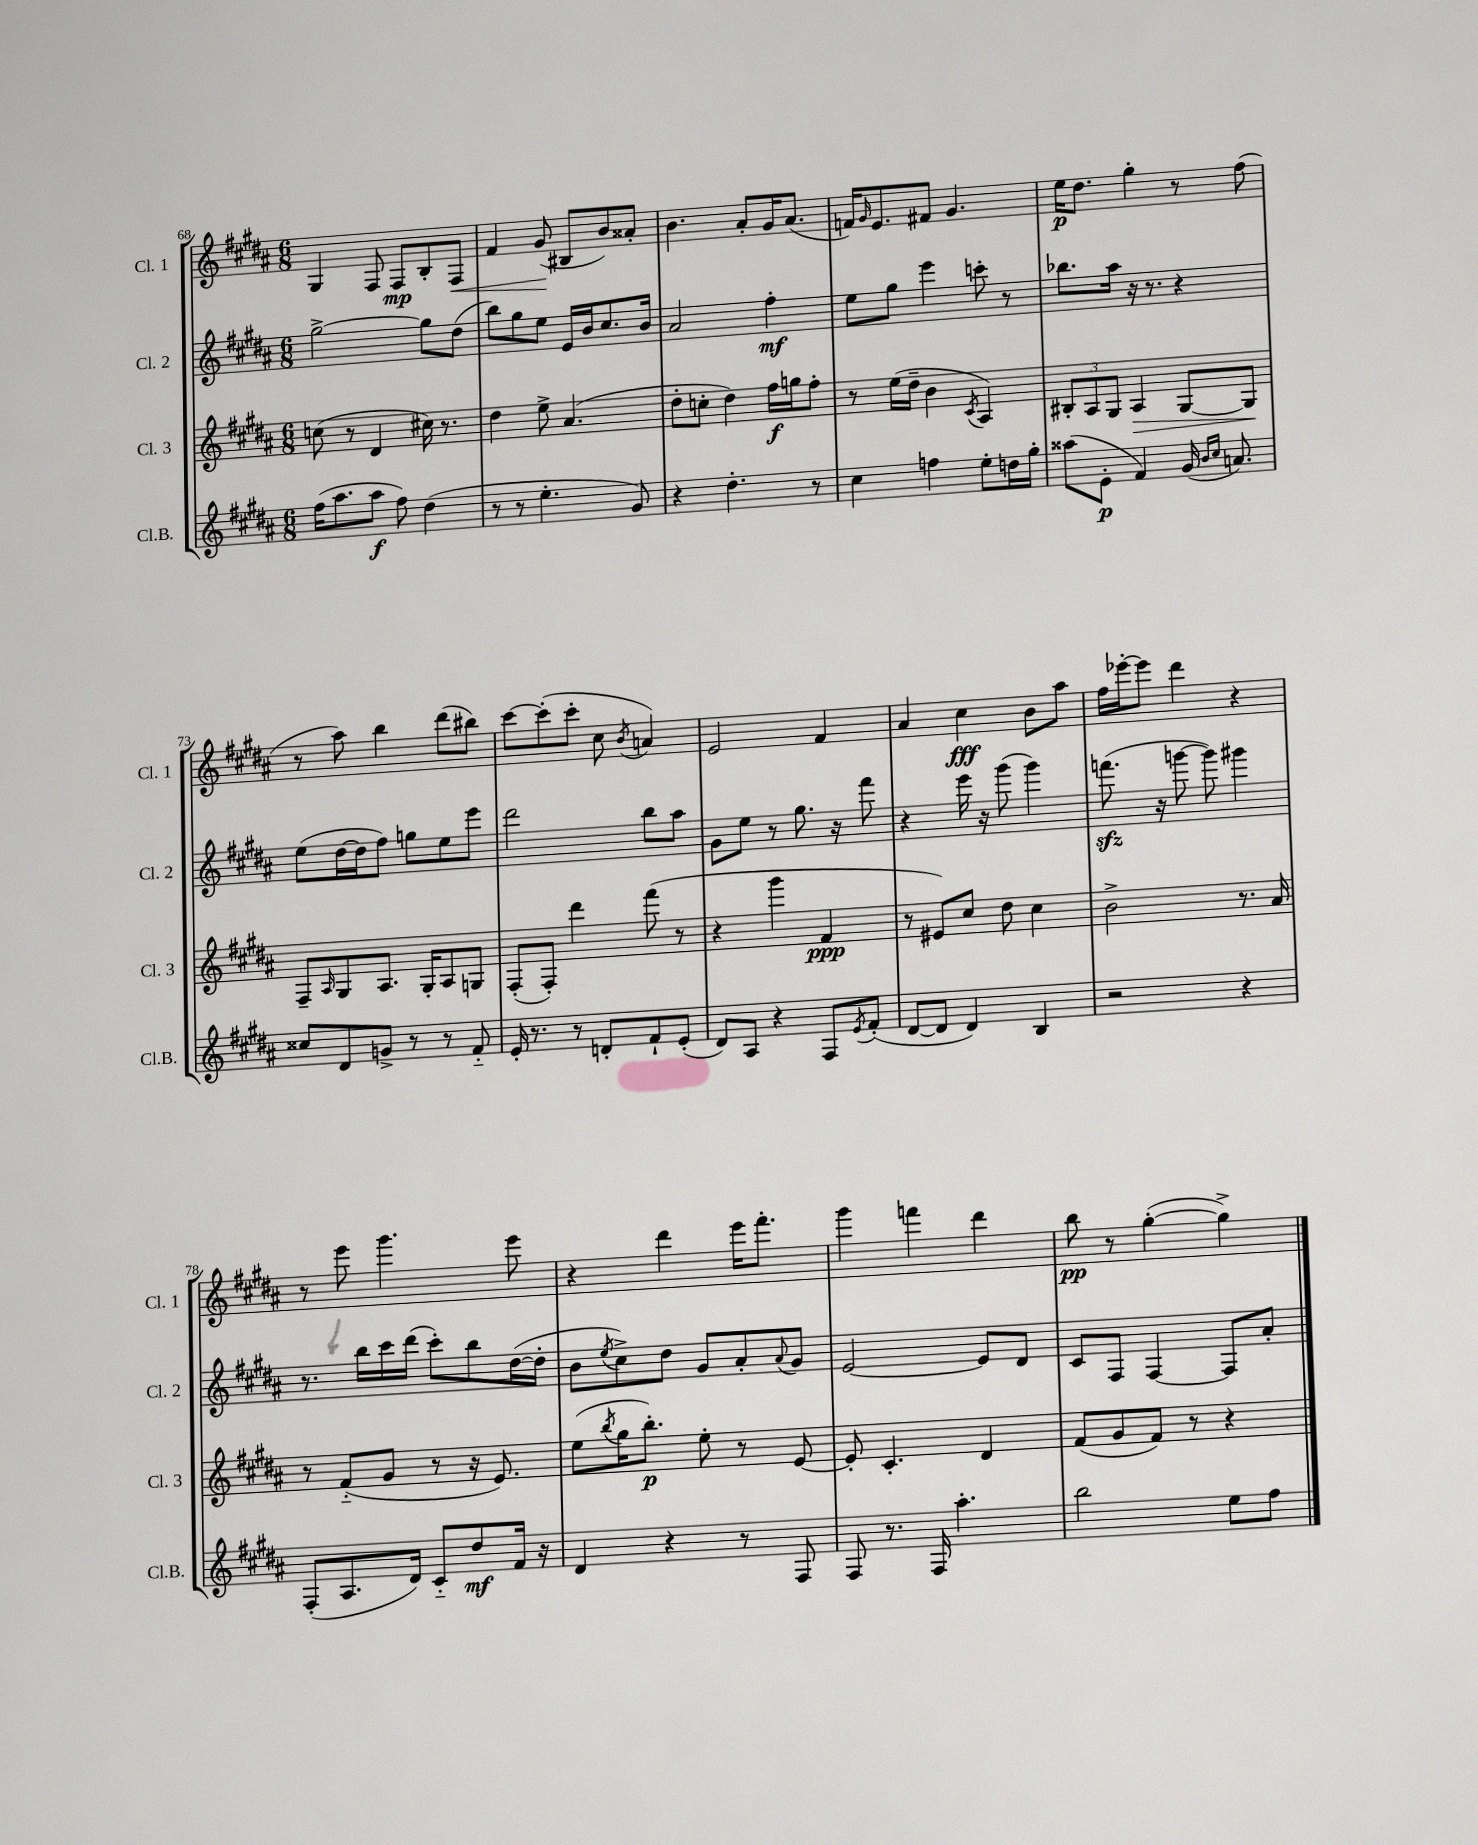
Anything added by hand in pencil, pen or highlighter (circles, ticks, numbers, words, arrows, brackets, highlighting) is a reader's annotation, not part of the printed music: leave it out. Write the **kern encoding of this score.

**kern	**dynam	**kern	**dynam	**kern	**dynam	**kern	**dynam
*part4	*part4	*part3	*part3	*part2	*part2	*part1	*part1
*staff4	*staff4	*staff3	*staff3	*staff2	*staff2	*staff1	*staff1
*I"Cl.B.	*	*I"Cl. 3	*	*I"Cl. 2	*	*I"Cl. 1	*
*I'Cl.B.	*	*I'Cl. 3	*	*I'Cl. 2	*	*I'Cl. 1	*
*clefG2	*	*clefG2	*	*clefG2	*	*clefG2	*
*k[f#c#g#d#a#]	*	*k[f#c#g#d#a#]	*	*k[f#c#g#d#a#]	*	*k[f#c#g#d#a#]	*
*M6/8	*	*M6/8	*	*M6/8	*	*M6/8	*
=68	=68	=68	=68	=68	=68	=68	=68
(16ff#\KL	.	(8ccn\	.	[2gg#^\	.	4G#/	.
8.aa#\	.	.	.	.	.	.	.
.	.	8r	.	.	.	.	.
8aa#\J	f	4d#/	.	.	.	8F#/	.
8ff#\)	.	.	.	.	.	8F#/L	mp
(4dd#\	.	16cc#X\)	.	8gg#\L]	.	8B'/	.
.	.	8.r	.	.	.	.	.
!	!	!	!	!	!	!	!LO:HP:b
.	.	.	.	(8dd#\J	.	8F#/J	<
=69	=69	=69	=69	=69	=69	=69	=69
8r	.	4dd#\	.	8bb\L)	.	4f#/	.
8r	.	.	.	8gg#\	.	.	.
4.ee'\	.	8ee^\	.	8ee\J	.	(8g#/	.
.	.	(4.a#/	.	16e/LL	.	8B#X/L	[
.	.	.	.	16b/J	.	.	.
.	.	.	.	8.cc#/	.	8b/)	.
8g#/)	.	.	.	.	.	8a##X'/J	.
.	.	.	.	16b/Jk	.	.	.
=70	=70	=70	=70	=70	=70	=70	=70
4r	.	8dd#'\L	.	2a#/	.	4.b\	.
.	.	8ccn'\J	.	.	.	.	.
4.dd#'\	.	4dd#\)	.	.	.	.	.
.	.	.	.	.	.	8a#'/L	.
.	.	16ff#\LL	f	4ff#'\	mf	16g#/K	.
.	.	16ggn\J	.	.	.	(8.a#/J	.
8r	.	8ff#'\J	.	.	.	.	.
=71	=71	=71	=71	=71	=71	=71	=71
4cc#\	.	8r	.	8ee\L	.	16fn/KL)	.
.	.	.	.	.	.	16qqg#/	.
.	.	.	.	.	.	8.e/	.
.	.	(16ee\LL	.	8gg#\J	.	.	.
.	.	16dd#~\JJ	.	.	.	.	.
4ffn\	.	4b\	.	4eee\	.	8f#X/J	.
.	.	.	.	.	.	4.g#/	.
.	.	8qc#/	.	.	.	.	.
8ee'\L	.	4A#/)	.	8cccn'\	.	.	.
16ddn\L	.	.	.	8r	.	.	.
16gg#'\JJ	.	.	.	.	.	.	.
=72	=72	=72	=72	=72	=72	=72	=72
(8aa##X\L	.	12B#X'/L	.	8.bb-X\L	.	16ee\KL	p
.	.	.	.	.	.	8.dd#\J	.
.	.	12A#/	.	.	.	.	.
8e'\J	p	.	.	.	.	.	.
.	.	12G#/J	.	.	.	.	.
.	.	.	.	16aa#\Jk	.	.	.
!	!	!	!LO:HP:b	!	!	!	!
4f#/)	.	4A#/	>	16r	.	4gg#'\	.
.	.	.	.	8.r	.	.	.
(16g#/	.	[8G#/L	.	4r	.	8r	.
16qqb/LL	.	.	.	.	.	.	.
16qqcc#/JJ	.	.	.	.	.	.	.
8.an/)	.	.	.	.	.	.	.
.	.	8G#/J]	.	.	.	(8ff#\	.
.	.	.	]	.	.	.	.
!!LO:LB:g=z
=73	=73	=73	=73	=73	=73	=73	=73
8cc##X/L	.	8F#~/L	.	(8ee\L	.	8r	.
.	.	16qqA#/	.	.	.	.	.
8d#/	.	8G#/	.	[16dd#\L	.	8aa#\)	.
.	.	.	.	16dd#\J]	.	.	.
8gn^/J	.	8.A#/J	.	8ff#\J)	.	4bb\	.
8r	.	.	.	8ggn\L	.	.	.
.	.	16G#'/KL	.	.	.	.	.
8r	.	8A#/	.	8ee\	.	(8ddd#\L	.
8f#/	.	8Gn/J	.	8eee\J	.	8bb#X\J)	.
=74	=74	=74	=74	=74	=74	=74	=74
16e'/	.	(8F#'/L	.	2ddd#\	.	[8ccc#\L	.
8.r	.	.	.	.	.	.	.
.	.	8F#'/J)	.	.	.	(8ccc#'\]	.
8r	.	4ddd#\	.	.	.	8ccc#'\J	.
8dn'/L	.	.	.	.	.	8cc#\	.
.	.	.	.	.	.	8qb/	.
8f#`/	.	(8fff#\	.	8bb\L	.	4an/)	.
(8e'/J	.	8r	.	8aa#\J	.	.	.
=75	=75	=75	=75	=75	=75	=75	=75
8d#/L)	.	4r	.	8g#\L	.	2e/	.
8A#/J	.	.	.	8ee\J	.	.	.
4r	.	4ggg#\	.	8r	.	.	.
.	.	.	.	8.gg#\	.	.	.
8F#/L	.	4f#/	ppp	.	.	4f#/	.
.	.	.	.	16r	.	.	.
8qe/	.	.	.	.	.	.	.
(8f#'/J	.	.	.	8fff#\	.	.	.
=76	=76	=76	=76	=76	=76	=76	=76
[8d#/L	.	8r	.	4r	.	4a#/	.
8d#/J]	.	8e#X/L)	.	.	.	.	.
4d#/)	.	8cc#/J	.	16eee\	.	4cc#\	fff
.	.	.	.	16r	.	.	.
.	.	8dd#\	.	(8ggg#\	.	.	.
4B/	.	4cc#\	.	4ggg#\)	.	8b\L	.
.	.	.	.	.	.	8aa#\J	.
=77	=77	=77	=77	=77	=77	=77	=77
2r	.	2b^\	.	(8.fffnzz\	.	16ff#\LL	.
.	.	.	.	.	.	[16eee-X'\J	.
.	.	.	.	.	.	8eee-\J]	.
.	.	.	.	16r	.	.	.
.	.	.	.	[8gggn\	.	4ddd#\	.
.	.	.	.	8ggg\])	.	.	.
4r	.	8.r	.	4ggg#X\	.	4r	.
.	.	16a#/	.	.	.	.	.
!!LO:LB:g=z
=78	=78	=78	=78	=78	=78	=78	=78
(8F#'/L	.	8r	.	8.r	.	8r	.
8.A#/	.	(8f#/L	.	.	.	8eee\	.
.	.	.	.	16bb\LL	.	.	.
.	.	8g#/J	.	16ccc#\	.	4.ggg#\	.
16d#/Jk)	.	.	.	(16ddd#\JJ	.	.	.
8c#/L	.	8r	.	8ccc#'\L)	.	.	.
8dd#/	mf	16r	.	8bb\	.	.	.
.	.	8.e/)	.	.	.	.	.
16f#/Jk	.	.	.	([16dd#\L	.	8eee\	.
16r	.	.	.	16dd#'\JJ]	.	.	.
=79	=79	=79	=79	=79	=79	=79	=79
4d#/	.	(8ee\L	.	8b\L	.	4r	.
.	.	8qbb/	.	8qee/	.	.	.
.	.	16gg#\K	.	8cc#^\)	.	.	.
.	.	8.bb'\J)	p	.	.	.	.
4r	.	.	.	8dd#\J	.	4ddd#\	.
.	.	8ee'\	.	8g#/L	.	.	.
8r	.	8r	.	8a#'/	.	16eee\KL	.
.	.	.	.	.	.	8.fff#'\J	.
.	.	.	.	8qqa#/	.	.	.
8F#/	.	[8e/	.	8g#/J	.	.	.
=80	=80	=80	=80	=80	=80	=80	=80
8F#/	.	8e'/]	.	[2e/	.	4ggg#\	.
8.r	.	4.c#'/	.	.	.	.	.
.	.	.	.	.	.	4fffn\	.
16F#/	.	.	.	.	.	.	.
4.aa#'\	.	.	.	.	.	.	.
.	.	4d#/	.	8e/L]	.	4ddd#\	.
.	.	.	.	8d#/J	.	.	.
=81	=81	=81	=81	=81	=81	=81	=81
2bb\	.	(8f#/L	.	8c#/L	.	8bb\	pp
.	.	8g#/	.	8F#/J	.	8r	.
.	.	8f#/J)	.	[4F#/	.	([4gg#'\	.
.	.	8r	.	.	.	.	.
8ee\L	.	4r	.	8F#/L]	.	4gg#^\])	.
8ff#\J	.	.	.	8a#'/J	.	.	.
==	==	==	==	==	==	==	==
*-	*-	*-	*-	*-	*-	*-	*-
